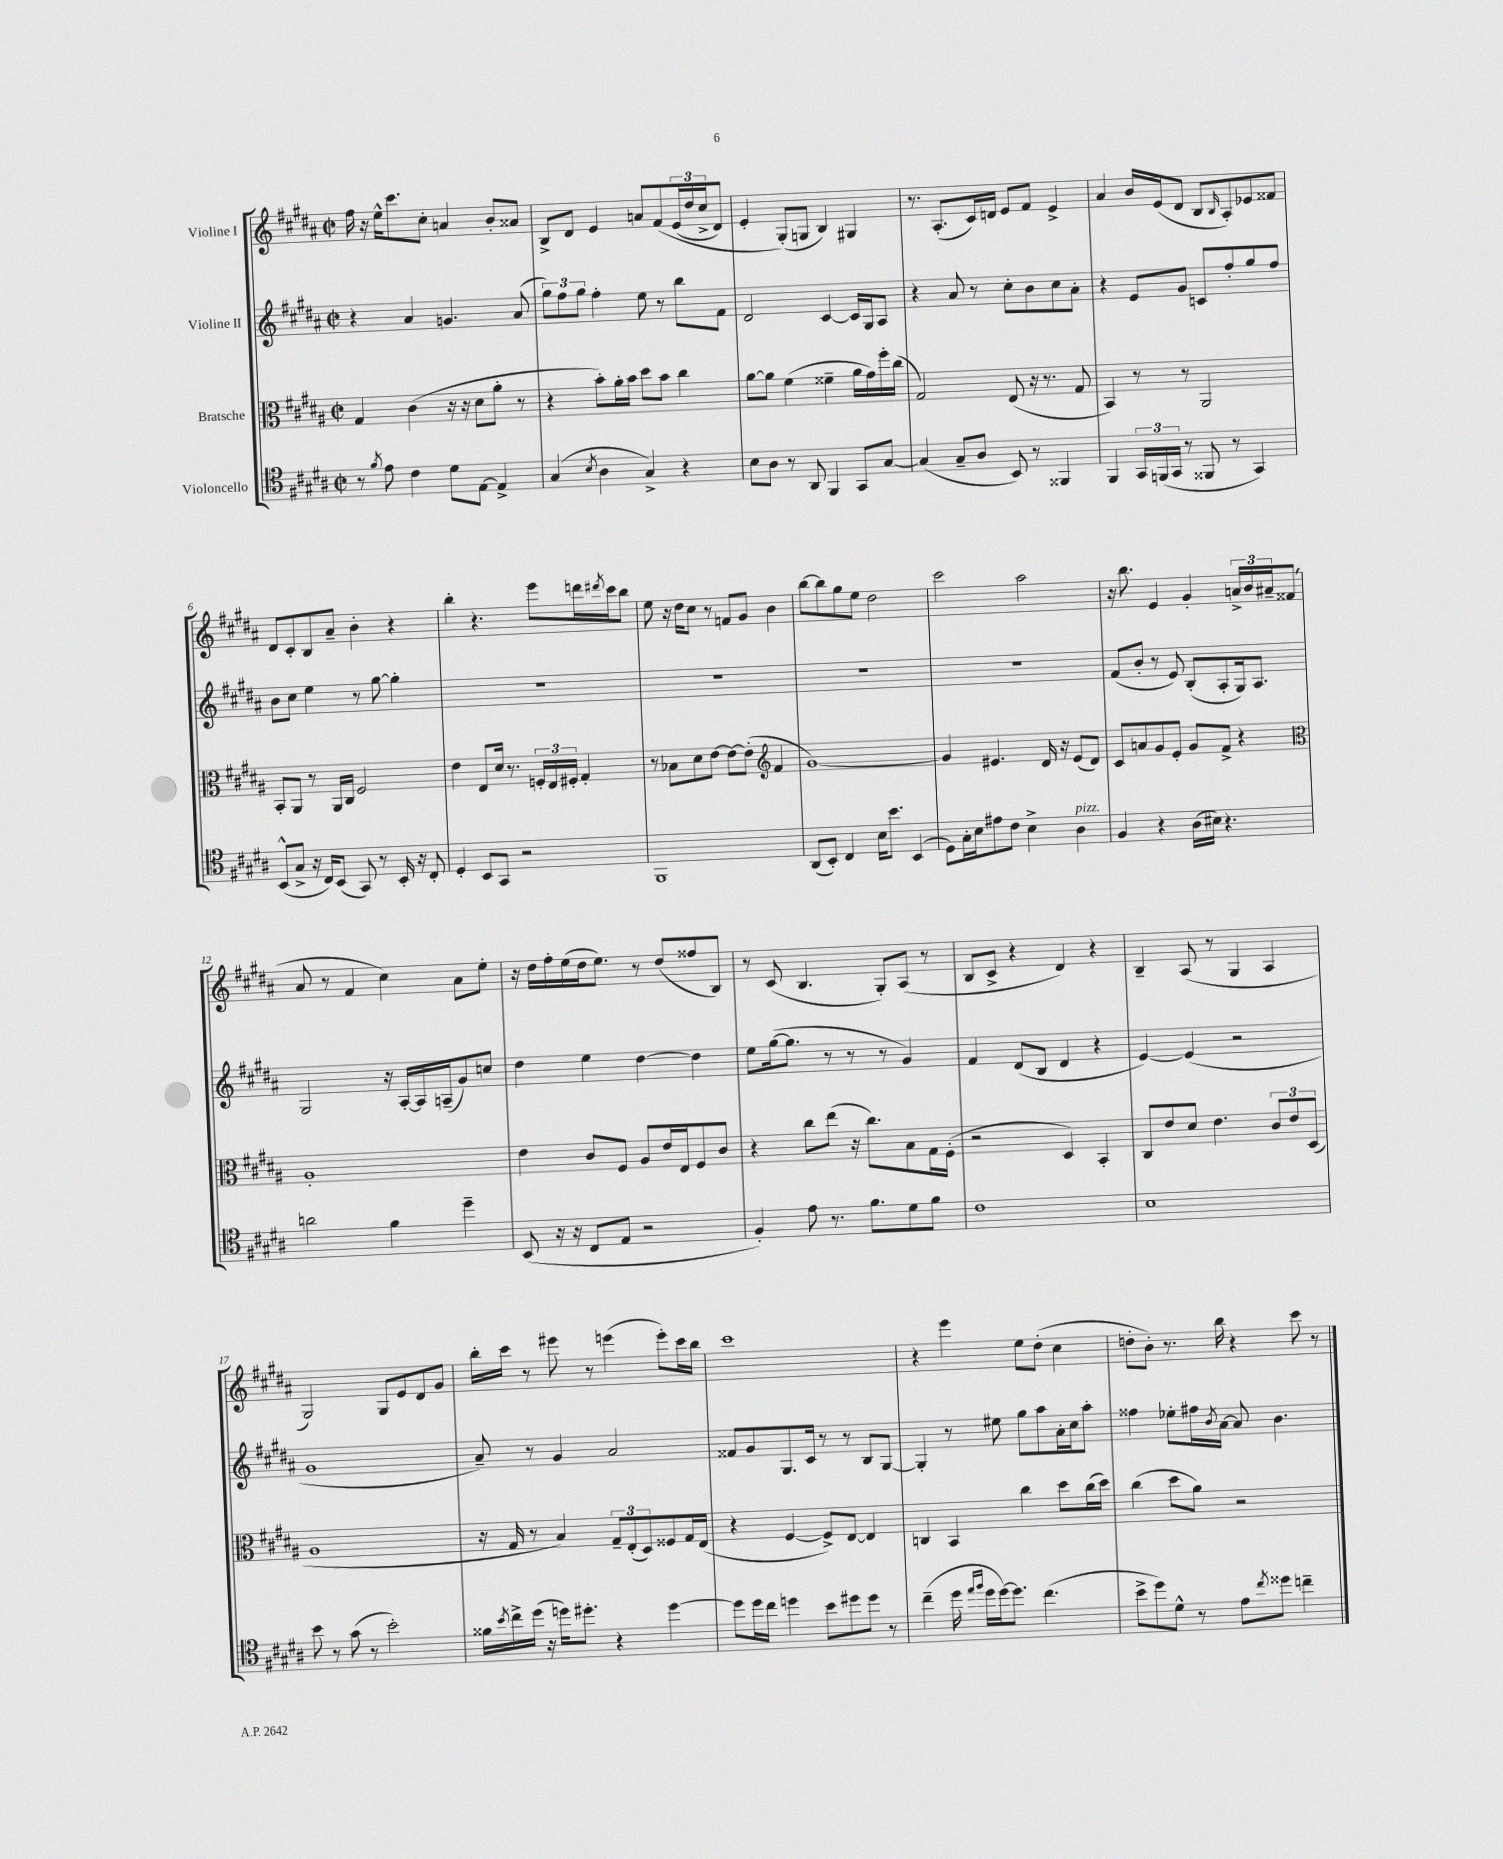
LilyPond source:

<<
\new StaffGroup <<
\new Staff = "s0" \with { instrumentName = "Violine I" } {
    \clef treble \key b \major \defaultTimeSignature \time 2/2
    fis''16 r16 e''16-^ cis'''8. cis''8-. a'4 b'8-. aisis'8 |
    b8-> dis'8 e'4 a'8 fis'8\( \tuplet 3/2 { e'16( dis''16 cis''16-> } dis'8) |
    e'4-. gis8-.(\) g8 b4) gis4 |
    r8. ais8.-.( cis'16) d'16 e'8 fis'8 e'4-> |
    ais'4 b'16 e'16( dis'8 b8 \grace { b16 } ais8-.) ees'8 fisis'8 |
    dis'8 cis'8-. b8 ais'8-- b'4-. r4 |
    b''4-. r4. e'''8 d'''16 \acciaccatura { dis'''8 } cis'''16 b''8 |
    e''8 r16 dis''16 cis''8 r8 f'8 gis'8 b'4 |
    b''8~ b''8 gis''8 e''8 dis''2 |
    cis'''2 ais''2 |
    r16 b''8. e'4 gis'4-. \tuplet 3/2 { a'16-> b'16 ais'16-- } fisis'8( |
    ais'8 r8 fis'4 cis''4) ais'8 e''8-. |
    r16 dis''16 fis''16-. e''16( dis''16 e''8.) r8 dis''8( fisis''8 b8) |
    r8 cis'8( b4. gis8-.) ais8( r8 |
    b8 cis'8-> r4 dis'4) r4 |
    b4-- ais8( r8 gis4 ais4 |
    gis2) gis8 e'8 dis'8 gis'8 |
    b''16-. cis'''16 r8 eis'''8 r8 e'''4( e'''8-.) cis'''16 b''16 |
    cis'''1 |
    r4 e'''4 e''8 dis''8-.( cis''4 |
    d''8-. b'8-.) r8. b''16 r4 cis'''8 r8 \bar "|." |
}
\new Staff = "s1" \with { instrumentName = "Violine II" } {
    \clef treble \key b \major \defaultTimeSignature \time 2/2
    r4 ais'4 g'4. ais'8( |
    \tuplet 3/2 { gis''8) fis''8 gis''8 } fis''4-. e''8 r8 b''8 fis'8 |
    dis'2 cis'4~ cis'16 gis16 ais8 |
    r4 ais'8 r8 cis''8-. b'8 cis''8 ais'8-. |
    r4 e'8 gis'8 c'8 fis''8-. gis''8 fis''8 |
    b'8 cis''8 e''4 r8 gis''8~ gis''4-. |
    R1 |
    R1 |
    R1 |
    R1 |
    fis'8( b'8-. r8 e'8) b8-.( ais8-. gis16) ais8. |
    gis2 r16 ais16~-. ais16 a16--( gis'8) c''8 |
    dis''4 e''4 dis''4~ dis''4 |
    e''8 gis''16~( gis''8. r8 r8 r8 gis'4) |
    fis'4 dis'8( b8 dis'4 r4 |
    e'4~) e'4( r2 |
    gis'1 |
    ais'8--) r8 gis'4 ais'2 |
    fisis'8 gis'8 gis8. cis'16 r8 r8 b8 gis8~ |
    gis4-. r8 eis''8 gis''8 ais''8 ais'16-. cis''16 ais''8-. |
    fisis''4 ees''8-. fis''16 \acciaccatura { b'8 } ais'16~ ais'8 b'4. \bar "|." |
}
\new Staff = "s2" \with { instrumentName = "Bratsche" } {
    \clef alto \key b \major \defaultTimeSignature \time 2/2
    gis4 cis'4( r16 r16 dis'8 ais'8-. r8 |
    r4 b'8-.) ais'16-. b'16 dis''8 b'8 cis''4 |
    ais'8~ ais'8 fis'4( fisis'4-- ais'16 gis'16) fis''16-. cis''16( |
    gis2) e8( r16 r8. gis8 |
    b,4) r8 r8 ais,2 |
    b,8-. ais,8 r8 ais,16 cis16 fis2 |
    e'4 e8 dis'16 r8. \tuplet 3/2 { f16-. e16 fis16-. } gis4-. |
    r8 bes8 dis'8 e'8~ e'8~ e'8-.( \clef treble fis'4 |
    gis'1~) |
    gis'4 eis'4. dis'16 r16 eis'8( dis'8) |
    cis'8 a'8 gis'8 e'8-. gis'8 fis'8-> r4 |
    \clef alto ais1-. |
    e'4 cis'8 fis8 ais8 e'16 e16 fis8 cis'8 |
    r4 cis''8 e''8( r16 cis''8.) b8 gis16 fis16-.( |
    r2 dis4) b,4-. |
    cis8 e'8 dis'8 e'4. \tuplet 3/2 { cis'8 e'8 dis8( } |
    ais1 |
    r16 gis16 r8 b4) \tuplet 3/2 { gis8-- e8-.( dis8) } fisis8 gis16 e16( |
    r4 fis4~ fis8->) e8~ e4 |
    c4 b,4 cis''4 dis''8 cis''16( dis''16) |
    cis''4( dis''8 ais'8) r2 \bar "|." |
}
\new Staff = "s3" \with { instrumentName = "Violoncello" } {
    \clef tenor \key b \major \defaultTimeSignature \time 2/2
    r8 \acciaccatura { fis'8 } e'8 cis'4 dis'8 e8~ e4-> |
    gis4( \acciaccatura { b8 } ais4 gis4->) r4 |
    b8 ais8 r8 ais,8 fis,4 gis,8 gis8~ |
    gis4( gis8-- ais8 b,8) r8 fisis,4 |
    fis,4 \tuplet 3/2 { gis,16 f,16( gis,16 } r8 fisis,8 r8 gis,4) |
    b,8-^( gis8-> r16 cis16) b,8( gis,8) r8 b,16-. r16 cis8-. |
    dis4-. b,8 gis,8 r2 |
    fis,1 |
    ais,8( b,8-.) cis4 b16 b'8. b,4( |
    dis8) gis16-. b16 eis'8 cis'8 b4-> ais4^\markup { \italic "pizz." } |
    fis4 r4 ais16( bis16) r4. |
    a'2 fis'4 dis''4-- |
    b,8( r16 r16 cis8 e8 r2 |
    fis4-.) e'8 r8. fis'8. dis'8 fis'8 |
    cis'1 |
    b1 |
    b'8 r8 gis'8( r8 b'2-.) |
    fisis'16 \acciaccatura { b'8 } cis''16-> dis''16( r16 d''16) dis''8.-. r4 dis''4~ |
    dis''8 dis''16 cis''16 d''4 b'8 dis''8 dis''8 r8 |
    cis''4--( dis''16 \grace { e''16 fis''16 } dis''16 dis''16~) dis''8. cis''4.( |
    b'8-> dis''8) dis'8-^ r8 e'8 \acciaccatura { cis''8 } disis''8 c''4-- \bar "|." |
}
>>
>>
